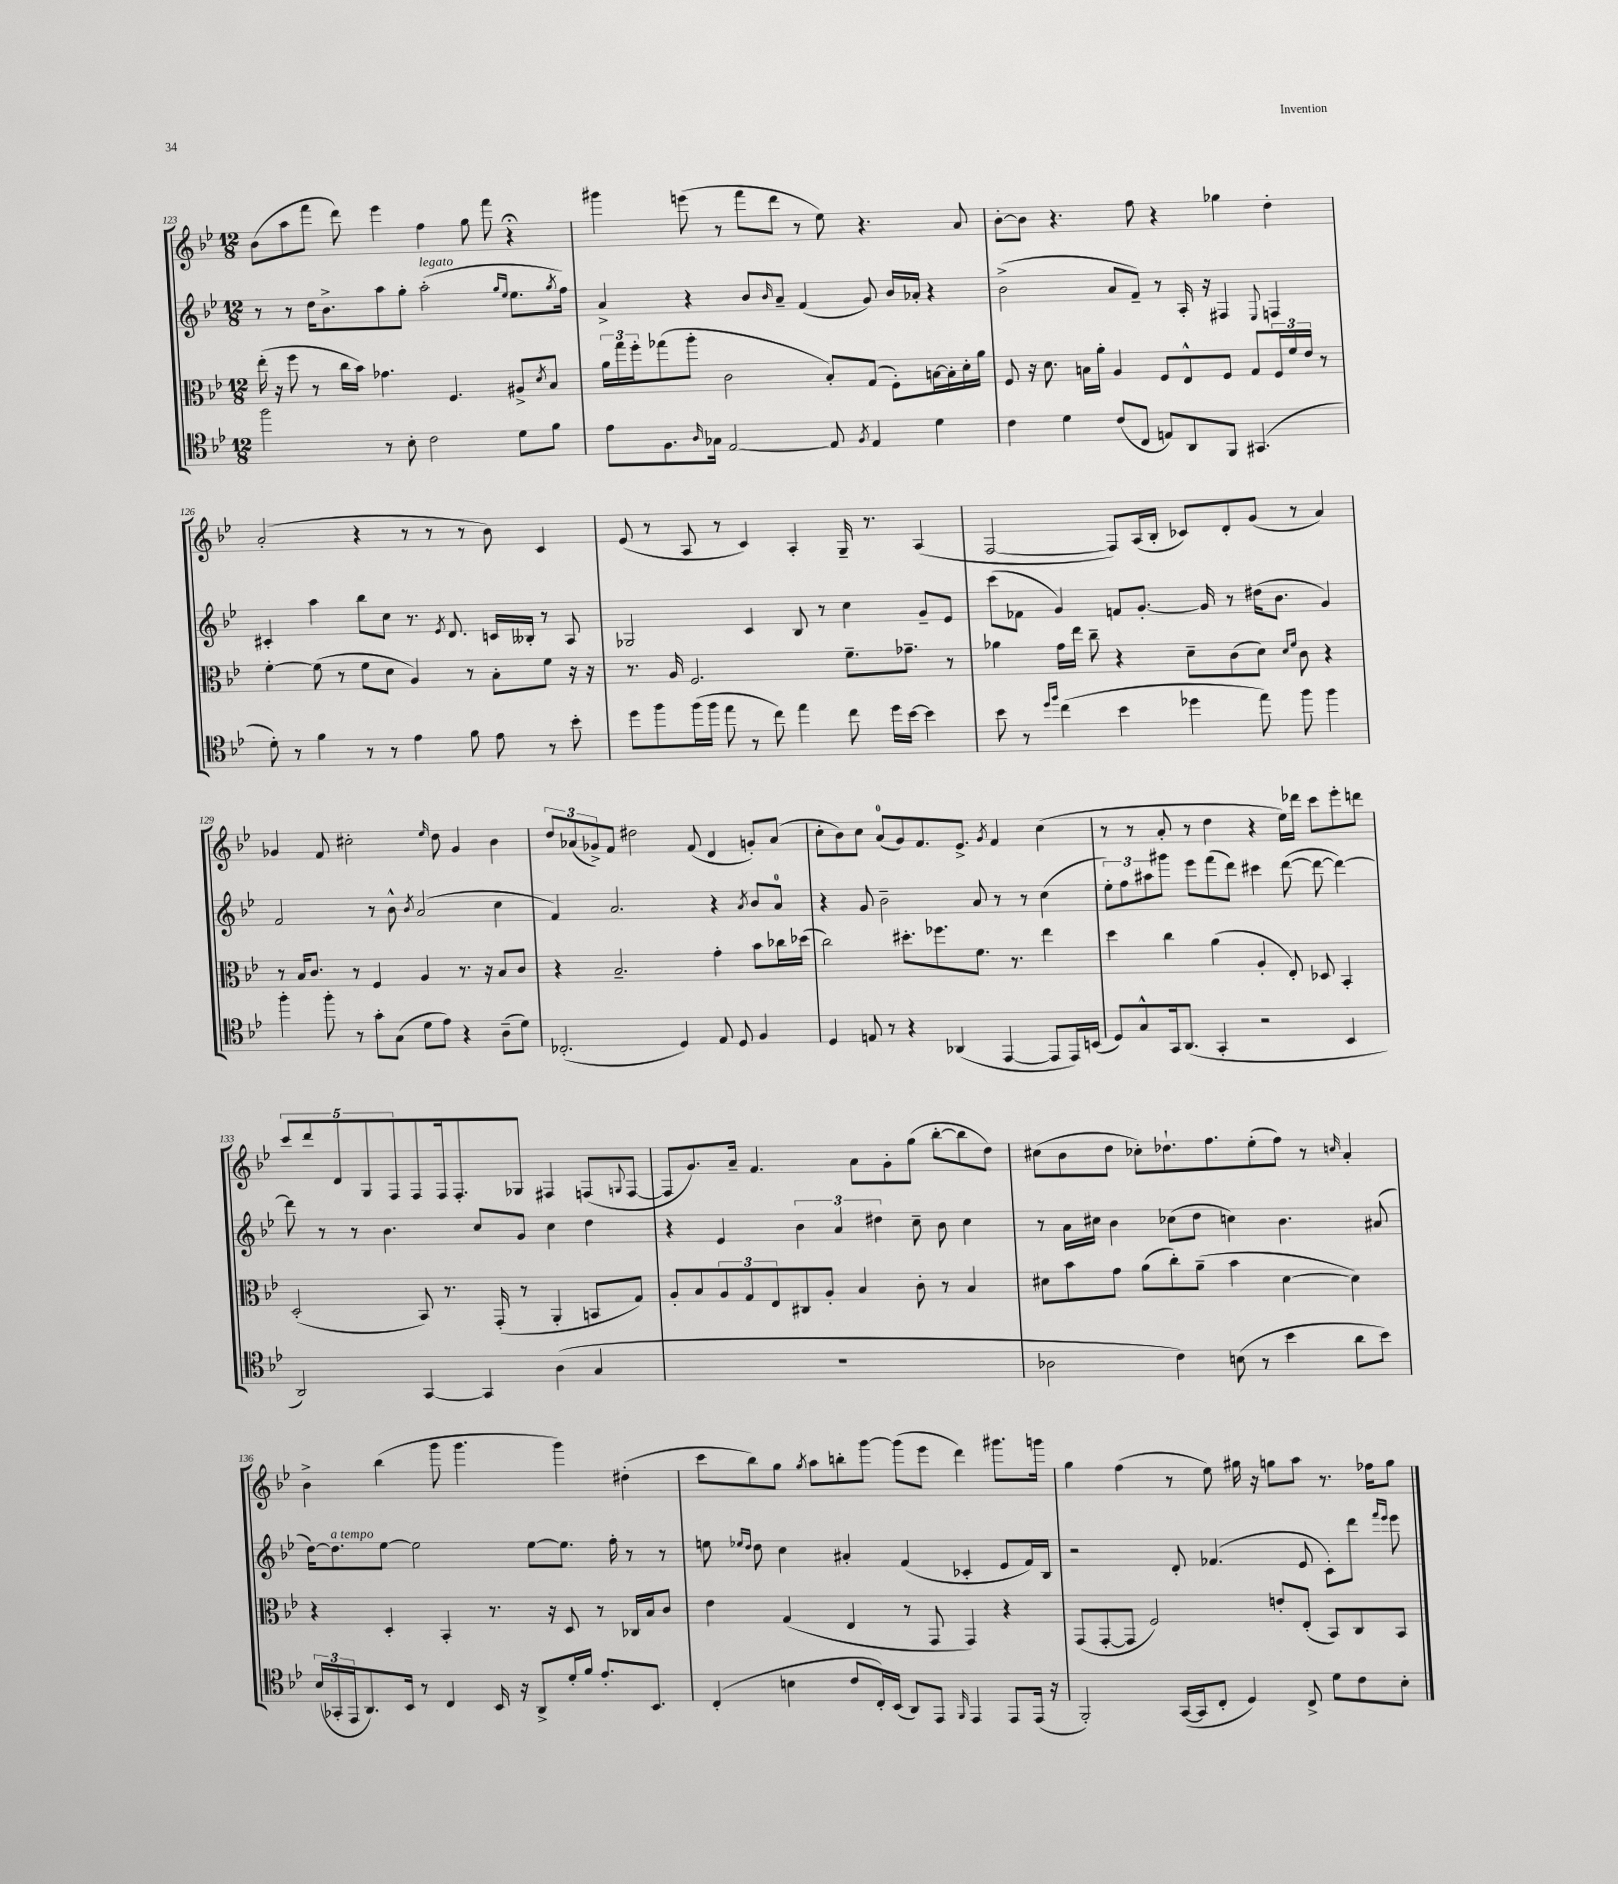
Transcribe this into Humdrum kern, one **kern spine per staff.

**kern	**kern	**kern	**kern
*part4	*part3	*part2	*part1
*staff4	*staff3	*staff2	*staff1
*clefC4	*clefC3	*clefG2	*clefG2
*k[b-e-]	*k[b-e-]	*k[b-e-]	*k[b-e-]
*M12/8	*M12/8	*M12/8	*M12/8
=123	=123	=123	=123
2ff\	(16ee-'\	8r	(8b-\L
.	16r	.	.
.	8ff\	8r	8aa\
.	8r	16dd\KL	8fff\J
.	.	8.b-^\	.
.	16cc\LL	.	8ddd\)
.	16b-\JJ)	.	.
8r	4.g-X\	8aa\	4eee-\
8B-'\	.	8gg'\J	.
!	!	!LO:TX:a:i:t=legato	!
2c\	.	(2aa'\	4ff\
.	4.F/	.	.
.	.	.	8gg\
.	.	.	8fff\
.	.	16qqgg/LL	.
.	.	16qqee-/JJ	.
8d\L	8A#X^/L	8.ee-\L	4r;<
.	8qd/	.	.
8f\J	8B-/J	.	.
.	.	8qgg/	.
.	.	16ff\Jk)	.
=124	=124	=124	=124
8e-\L	24a\LL	4a^/	4ggg#X\
.	24gg\	.	.
.	24ff'\J	.	.
8.F\	(8gg-X\	.	.
.	8aa'\J	4r	(8eeen\
16qqA/	.	.	.
16G-X\Jk	.	.	.
[2E-/	2c\	.	8r
.	.	8b-/L	8fff\L
.	.	16qqb-/	.
.	.	8a~/J	8ddd\J
.	.	(4f/	8r
8E-/]	8B-'/L)	.	8ee-\)
8qF/	.	.	.
4E-/	(8G/J	8g/)	4.r
.	8F'\L)	16b-/LL	.
.	.	16a-X'/JJ	.
4d\	[16Bn\L	4r	.
.	16B'\]	.	.
.	16d'\	.	8a/
.	16a\JJ	.	.
=125	=125	=125	=125
4c\	8F/	(2b-^\	[8b-'\L
.	16r	.	8b-\J]
.	8.d\	.	.
4d\	.	.	4.r
.	16Bn\LL	.	.
.	16a'\JJ	.	.
(8c/L	4A/	8a/L	.
8C/J	.	8f~/J)	8ff\
8En/L)	8F/L	8r	4r
8AA/	8E-^^/	16A'/	.
.	.	16r	.
8FF/J	8F/J	4F#X/	4gg-X\
(4.GG#X/	8G/L	.	.
.	.	8qqE-/	.
.	24F/L	4Fn/	4dd'\
.	24f/	.	.
.	24e-/JJ	.	.
.	8r	.	.
!!LO:LB:g=z
=126	=126	=126	=126
8d'\)	[4f'\	4c#X'/	(2a'/
8r	.	.	.
4f\	(8f\]	4aa\	.
.	8r	.	.
8r	8f\L	8bb-\L	4r
8r	8d\J	8cc\J	.
4e-\	4A/)	8.r	8r
.	.	.	8r
.	.	8qe-/	.
.	.	8.d/	.
8f\	8r	.	8r
8e-\	8B-'\L	16cn/LL	8b-\)
.	.	16B--X'/JJ	.
8r	8f\J	8r	4c/
8b-'\	16r	8A/	.
.	16r	.	.
=127	=127	=127	=127
8dd\L	8.r	2G-X/	(8e-/
8ff\	.	.	8r
.	16A/	.	.
(16ff\L	2.F/	.	8A/
16ff\JJ	.	.	.
8ee-\	.	.	8r
8r	.	4c/	4c/)
8cc\)	.	.	.
4ee-\	.	8B-/	4A'/
.	.	8r	.
8cc\	8.f~\L	4cc\	16G~/
.	.	.	8.r
16dd\LL	.	.	.
[16b-\JJ	8.g-X~\J	.	.
4b-\]	.	8g~/L	(4A/
.	8r	8e-/J	.
=128	=128	=128	=128
8b-\	4a-X\	(8ccc\L	[2F/
8r	.	8f-X\J	.
16qqdd/LL	.	.	.
16qqff/JJ	.	.	.
(4cc\	16g\LL	4g/)	.
.	16ee-\JJ	.	.
.	8cc~\	.	.
4b-\	4r	8fn/L	8F/L])
.	.	[8.g'/J	(16A/L
.	.	.	16B-'/JJ
4dd-X\	8d~\L	.	8c-X/L)
.	.	16g/]	.
.	(8c\	8r	8d'/
8ee-\)	8d\J)	(16dd#X\KL	(8g/J
.	.	8.b-\J	.
.	16qqd/LL	.	.
.	16qqf/JJ	.	.
8ff\	8c\	.	8r
4ff\	4r	4g/)	4a/)
!!LO:LB:g=z
=129	=129	=129	=129
4ff'\	8r	2f/	4g-X/
.	16B-/KL	.	.
.	8.c/J	.	.
8ff'\	.	.	8f/
8r	8r	.	2cc#X'\
8g'\L	4F/	8r	.
(8G\J	.	8b-^^\	.
.	.	8qb-/	.
8d\L	4A/	(2a/	.
.	.	.	16qqee-/
8e-\J)	.	.	8dd\
4r	8.r	.	4g-/
.	16r	.	.
(8A~\L	8B-/L	4cc\	4b-\
8d\J)	8c/J	.	.
=130	=130	=130	=130
(2.C-X'/	4r	4f/)	12dd/L
.	.	.	(12a-X/
.	.	.	12g-X^/)
.	2.B-~/	2.a/	8f/J
.	.	.	2dd#X\
4D/)	.	.	.
.	.	.	(8f/
8E-/	4g'\	4r	4d/
8D/	.	.	.
.	.	8qa/	.
4F/	8b-\L	8b-/L	8gn'/L)
.	16cc-X\L	8a/J	(8a-/J
.	(16dd-X\JJ	.	.
=131	=131	=131	=131
4D/	2cc\)	4r	8cc'\L
.	.	.	8b-\)
8En/	.	8g/	8cc\J
8r	.	2b-~\	(8a/L
4r	8.dd#X'\L	.	8g/)
.	.	.	8.f/
.	8.ff-X\	.	.
(4AA-X/	.	.	.
.	.	.	8.e-^/J
.	8.f\J	8a/	.
.	.	.	8qg/
[4EE-/	.	8r	4f/
.	8.r	.	.
.	.	8r	.
8EE-/L]	4ee-\	(4cc\	(4cc\
16EE-/L)	.	.	.
(16BBn/JJ	.	.	.
=132	=132	=132	=132
8D/L)	4dd\	12ee-'\L)	8r
.	.	12ff\	.
8G^^/	.	.	8r
.	.	12aa#X\	.
16GG/k	4cc\	8ggg#X\J	8a'/
(8.AA/J	.	.	.
.	.	8eee-\L	8r
4GG'/	(4a\	(8fff\	4dd\
.	.	8ddd\J)	.
2r	4A'/	4ccc#X\	4r
.	8E-'/)	([8ddd\	16ee-\LL)
.	.	.	16ddd-X\JJ
.	8D-X/	8ddd\_	8ccc\L
4BB-/	4BB-'/	4ddd\_)	8eee-'\
.	.	.	8dddn\J
!!LO:LB:g=z
=133	=133	=133	=133
2AA/)	(2D'/	8ddd\]	10ccc/L
.	.	.	10ddd/
.	.	8r	.
.	.	.	10d/
.	.	8r	.
.	.	.	10G/
.	.	4.b-\	.
.	.	.	10F/
[4GG/	8BB-/)	.	8F/
.	8.r	.	16F/k
.	.	.	8.F'/
4GG/]	.	8cc/L	.
.	(16GG'/	.	.
.	8r	8g/J	8G-X/J
(4A\	4AA'/	4cc\	4F#X/
4G/	8BBn/L	4dd\	(8Fn/L
.	.	.	8qqGn/
.	8G/J)	.	[8F/J
=134	=134	=134	=134
1.r	8A'/L	4r	8F/L]
.	8B-/	.	8.g/)
.	12A/	4e-/	.
.	.	.	16a~/Jk
.	12G/	.	.
.	.	.	4.f/
.	12E-/	.	.
.	8C#X/	6b-\	.
.	8A'/J	.	.
.	.	6a/	.
.	4B-/	.	8a\L
.	.	6dd#X\	.
.	.	.	8g'\
.	8c'\	8cc~\	(8gg\J
.	8r	8b-\	[8bb-'\L
.	4B-/	4cc\	8bb-\]
.	.	.	8dd\J)
=135	=135	=135	=135
2A-X\	8d#X\L	8r	(8cc#X\L
.	8b-\	16a\LL	8b-\
.	.	16cc#X\JJ	.
.	8g\J	4b-\	8dd\J
.	(8a\L	.	8cc-X'\L)
4c\)	8cc'\)	(8cc-X\L	8.dd-X`\
.	(8a~\J	8dd\J	.
.	.	.	8.ff\
(8Bn\	4b-\	4ccn\)	.
8r	.	.	(8ee-'\
4b-\	[4d#\	4.b-\	8ff\J)
.	.	.	8r
.	.	.	16qqccn/
8a\L	4d#\])	.	4a'/
8b-\J)	.	(8a#X/	.
!!LO:LB:g=z
=136	=136	=136	=136
(24B-/LL	4r	[16dd\KL)	4b-^\
24GG-X'/	.	.	.
!	!	!LO:TX:a:i:t=a tempo	!
.	.	8.dd\]	.
24EE-/J	.	.	.
8.AA/)	.	.	.
.	4D'/	[8ee-\J	(4bb-\
16BB-/Jk	.	.	.
8r	.	2ee-\]	.
4C/	4BB-'/	.	8ggg\
.	.	.	4.ggg\
16BB-/	8.r	.	.
16r	.	.	.
8AA^/L	.	[8ee-\L	.
.	16r	.	.
16d'/L	8D/	8.ee-\J]	4ggg\)
16f/JJ	.	.	.
8.e-'/L	8r	.	.
.	.	16ff'\	.
.	16C-X/LL	8r	(4dd#X'\
8.BB-/J	16B-/J	.	.
.	8c/J	8r	.
=137	=137	=137	=137
(4C'/	4e-\	8een\	8ccc\L
.	.	16qqee-X/LL	.
.	.	16qqdd/JJ	.
.	.	8dd\	8bb-\)
4Bn\	(4G/	4cc\	8gg\J
.	.	.	8qgg/
.	.	.	8aa\L
8c/L	4E-/	4a#X'/	8bbn'\
16C'/L)	.	.	[8ggg\J
(16BB-/JJ	.	.	.
8AA/L)	8r	(4f/	(8ggg\L]
8EE-/J	8GG/	.	8eee-\J
16qqFF/	.	.	.
4EE-/	4GG/)	4c-X'/	4ddd\)
8EE-/L	4r	8e-/L	8.ggg#X\L
(16EE-/Jk	.	16f/L)	.
16r	.	16B-/JJ	16gggn\Jk
=138	=138	=138	=138
2FF'/)	(8GG/L	2r	4gg\
.	[8GG'/	.	.
.	8GG/J]	.	(4ff\
.	2F/)	.	.
([16GG/LL	.	8d'/	8r
16GG/J]	.	.	.
8C'/J	.	(4.f-X/	8ee-\)
4D/)	.	.	16gg#X\
.	.	.	16r
.	8en'/L	.	8ggn\L
8C^/	(8E-'/J	8e-/	8aa\J
8d\L	8BB-/L)	8c'\L)	8.r
8c\	8C/	8ddd\J	.
.	.	.	16ff-X\KL
.	.	16qqfff/LL	.
.	.	16qqeee-/JJ	.
8B-'\J	8BB-/J	8eee-\	8gg\J
==	==	==	==
*-	*-	*-	*-
